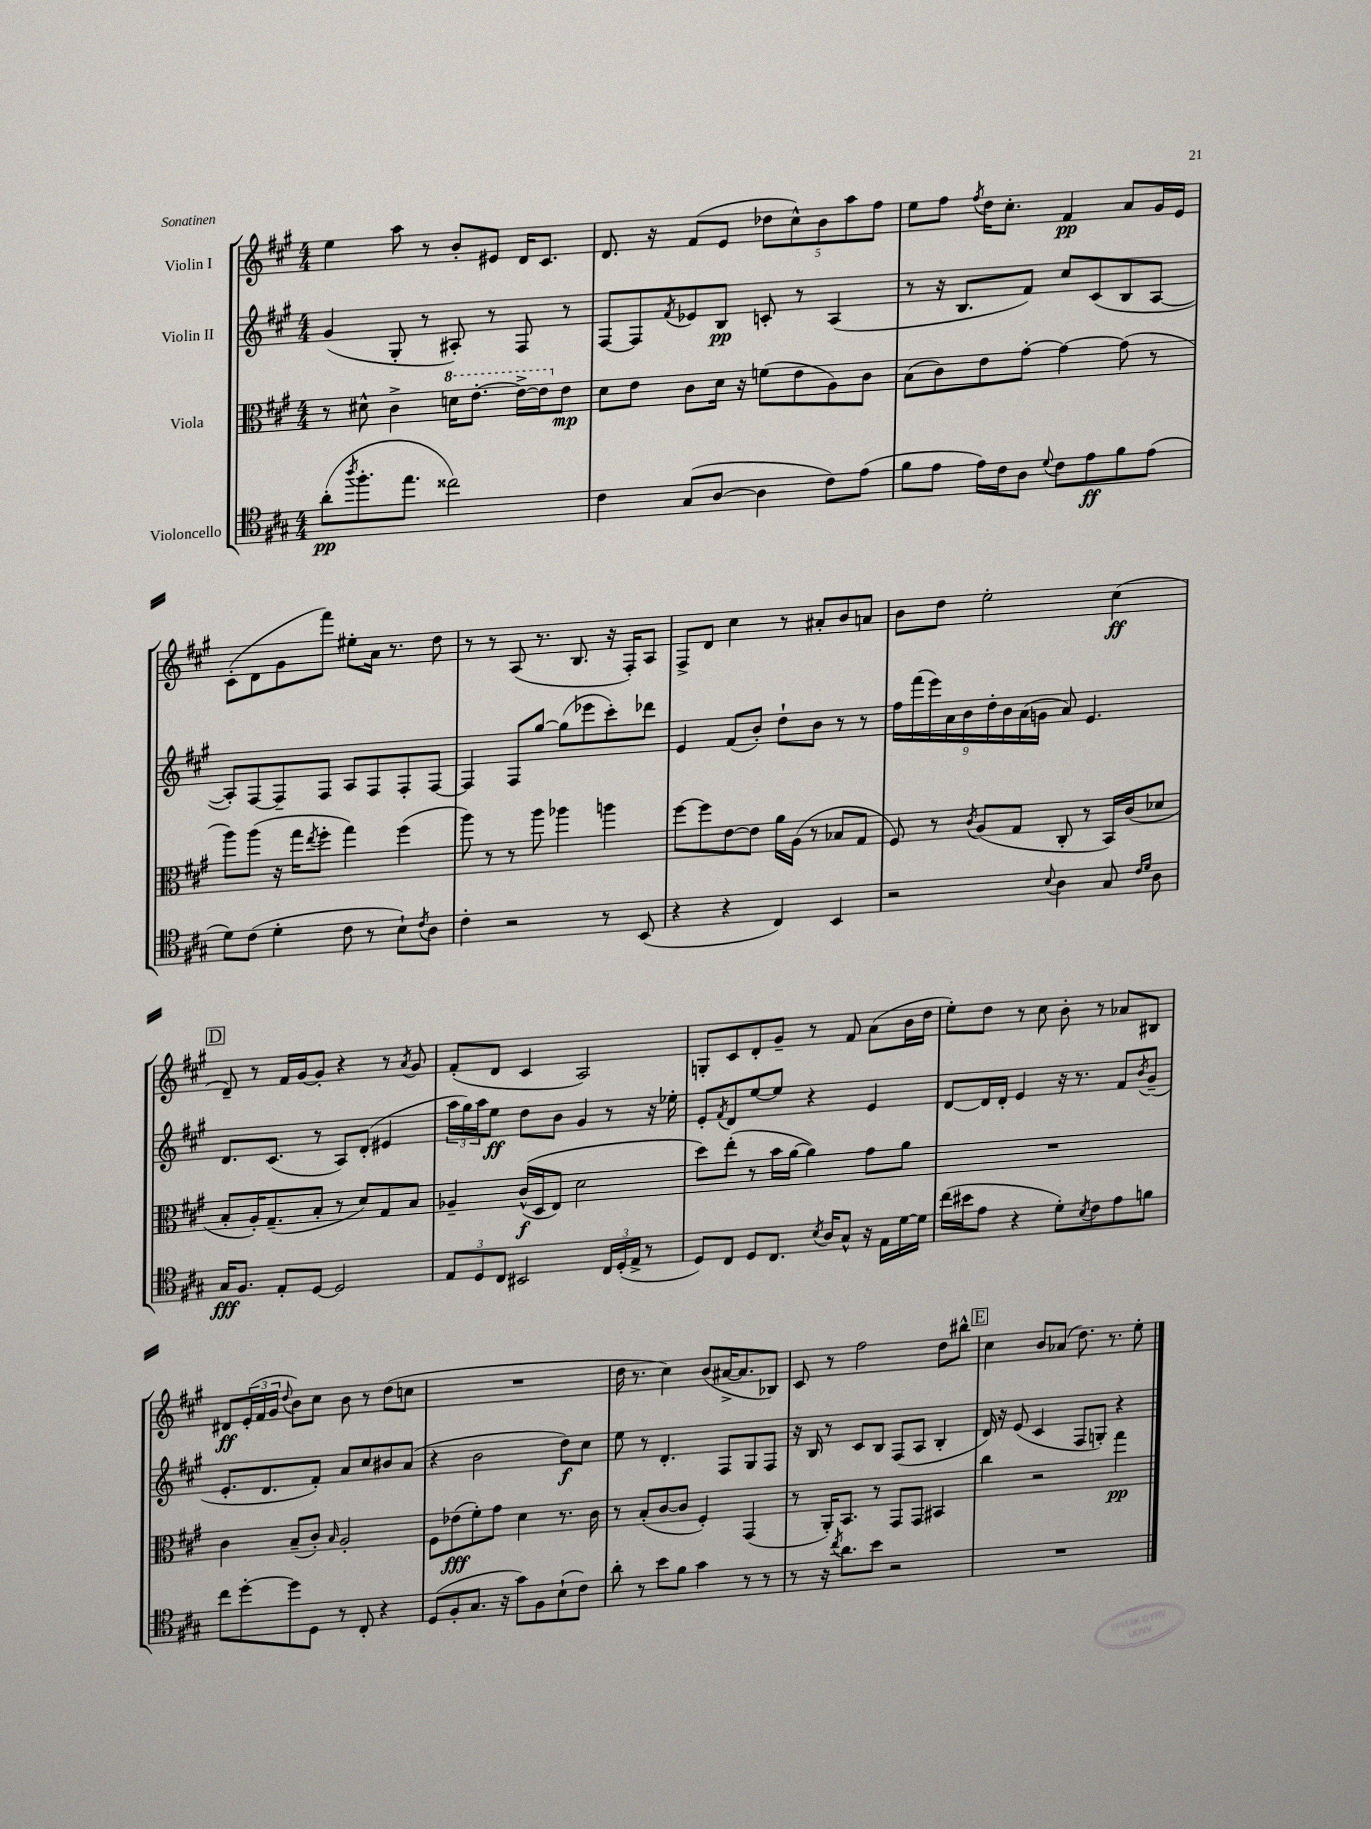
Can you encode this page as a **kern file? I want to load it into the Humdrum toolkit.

**kern	**kern	**kern	**kern
*staff4	*staff3	*staff2	*staff1
*clefC4	*clefC3	*clefG2	*clefG2
*k[f#c#g#]	*k[f#c#g#]	*k[f#c#g#]	*k[f#c#g#]
*M4/4	*M4/4	*M4/4	*M4/4
(8a'	8r	(4g#	4ee
8qaa	.	.	.
8.ff#'	8d#^^	.	.
.	4c#^	8G#'	8aa
8.ee	.	.	.
.	.	8r	8r
2cc##)	16dd	8A#')	8b'
.	[8.ee'	.	.
.	.	8r	8e#
.	16ee^_	8F#	16d
.	16ee]	.	8.c#
.	8e	8r	.
=	=	=	=
4c#	8d	[8F#	8.d
.	8e	8F#]	.
.	.	.	16r
.	.	8qf#	.
(8G#	8c#	8e-	(8f#
[8A	16d	8B	8e
.	16r	.	.
4A]	(8f	8c'	10dd-
.	.	.	10cc#^^)
.	8e	8r	.
.	.	.	10b
8c#)	8A)	(4A	.
.	.	.	10aa
(8e	8c#	.	.
.	.	.	10ff#
=	=	=	=
8f#	(8B	8r	8ee
8e	8c#)	16r	8ff#
.	.	8.B	.
.	.	.	8qff#
16e)	8e	.	16dd
16c#	.	.	8.cc#'
8A	[8g#'	8f#)	.
8qqd	.	.	.
8c#	4g#_	8cc#	4f#
8e	.	(8c#	.
8f#	(8g#]	8B	8a
(8e	8r	[8A	16g#
.	.	.	16e
=	=	=	=
8d)	8aa)	8A'])	(8c#'
(8c#	(8aa	[8F#	8d
4d'	16r	8F#~]	8g#
.	16gg#	.	.
.	8qee	.	.
.	8ff#'	8F#	8fff#)
8c#	4gg#)	8A	8ee#'
8r	.	8F#	16a
.	.	.	8.r
8B`)	(4ff#	8F#'	.
8qc#	.	.	.
8A	.	[8F#	8dd
=	=	=	=
4c#'	8aa)	4F#]	8r
.	8r	.	8r
2r	8r	8F#	(8A
.	8aa	[8gg#	8.r
.	4aa-	(8gg#]	.
.	.	.	8.B
.	.	8eee-	.
8r	4aa	8ccc#')	16r
.	.	.	16F#')
(8BB	.	8ddd-	8A
=	=	=	=
4r	[8ff#	4e	8F#^
.	8ff#]	.	8d
4r	[8e	(8f#	4cc#
.	8e]	8b')	.
4C#)	16a	8dd`	8r
.	(16A	.	.
.	8r	8b	8a#'
4BB	8B-	8r	8b
.	8G#	8r	8a
=	=	=	=
2r	8F#)	18ff#	8b
.	.	(18fff#	.
.	.	18eee)	.
.	8r	.	8dd
.	.	18a	.
.	.	18b	.
.	8qc#	.	.
.	(8A	.	2ee'
.	.	18dd'	.
.	.	18b	.
.	8G#	.	.
.	.	(18a	.
.	.	18g	.
8qqB	.	.	.
4A	8C#'	8a)	.
.	8r	4.e	.
8G#	16BB)	.	(4cc#
.	(16c#	.	.
16qqc#	.	.	.
16qqd	.	.	.
8A	8d-	.	.
=	=	=	=
16G#	8B'	8.d	8d~)
8.F#	.	.	.
.	16A')	.	8r
.	(8.G#~	(8.c#	.
8E'	.	.	16f#
.	.	.	[16g#
[8D	8B'	8r	8g#']
2D]	8r	8A)	4r
.	8d)	(8d'	.
.	8G#	4e#	8r
.	.	.	8qa
.	8B	.	8g#
=	=	=	=
12E	4A-~	24aa	(8f#'
.	.	24gg#)	.
12D	.	24aa	.
.	.	8ee	8d
12C#	.	.	.
2BB#	&((16c#^^	8dd	4c#
.	16D	.	.
.	8E)	8b	.
.	2d	4g#	2A)
24C#	.	8r	.
(24D'	.	.	.
24E^	.	.	.
8r	.	16r	.
.	.	16ee-'	.
=	=	=	=
8D)	8dd&)	8e'	8G'
.	.	8qf#	.
8C#	(8ee'	8d	8c#
8D	8r	[8ee	8d'
8.C#	16b	8ee]	8g#~
.	[16a	.	.
.	4a])	4r	8r
8qB	.	.	.
16A	.	.	.
8G#^^	.	.	8f#
16r	8g#	4e	(8a
16E	.	.	.
[16d	8a	.	16b
16d]	.	.	16dd
=	=	=	=
(16cc#	1r	[8d	8ee')
16b#	.	.	.
8e	.	16d]	8dd
.	.	16d'	.
4r	.	4e	8r
.	.	.	8cc#
8d')	.	16r	8b'
.	.	8.r	.
8qB	.	.	.
8c#	.	.	8r
8e	.	8f#	8a-
.	.	8qb	.
8f	.	(8g#~	8B#
=	=	=	=
8cc#	4c#	8.e'	8d#
[8dd'	.	.	(24e'
.	.	.	24f#
.	.	8.d	.
.	.	.	24g#
.	.	.	8qqdd
8dd]	(8B~	.	8b)
8D	8c#')	8f#')	8cc#
.	16qqB	.	.
8r	2A'	8a	8b
8C#'	.	8cc#	8r
4r	.	8b#	(8dd
.	.	(8a	8cc
=	=	=	=
(8D	8F#	4r	1r
8F#'	(8e-	.	.
8.G#	8f#')	2b	.
.	8g#	.	.
16r	.	.	.
8g#)	4d	.	.
8F#	.	.	.
(8B`	8.r	8dd)	.
8c#)	.	8cc#	.
.	16c#	.	.
=	=	=	=
8a'	8r	8ee	16dd
.	.	.	8.r
8r	(8B'	8r	.
8b	[8c#	4.d'	4cc#)
8f#	8c#]	.	.
4g#	4F#')	.	(8b
.	.	8F#	[16a#^
.	.	.	8.a#]
8r	(4GG#	8G#	.
8r	.	8F#	8B-)
=	=	=	=
8r	8r	16r	8c#
.	.	16B	.
16r	16AA')	8r	8r
8qcc#	.	.	.
8.a	8.BB	.	.
.	.	8c#	2ff#
8b	8r	8B	.
2r	8GG#	(8F#	.
.	8GG#	8A	.
.	4BB#	4B'	8dd
.	.	.	8bb#^^
=	=	=	=
1r	4cc#	16d)	4cc#
.	.	16r	.
.	.	(8e	.
.	2r	4c#	8b
.	.	.	(8a-
.	.	8F#	8.dd)
.	.	8G')	.
.	.	.	8.r
.	4gg#	4r	.
.	.	.	8ee'
==	==	==	==
*-	*-	*-	*-
